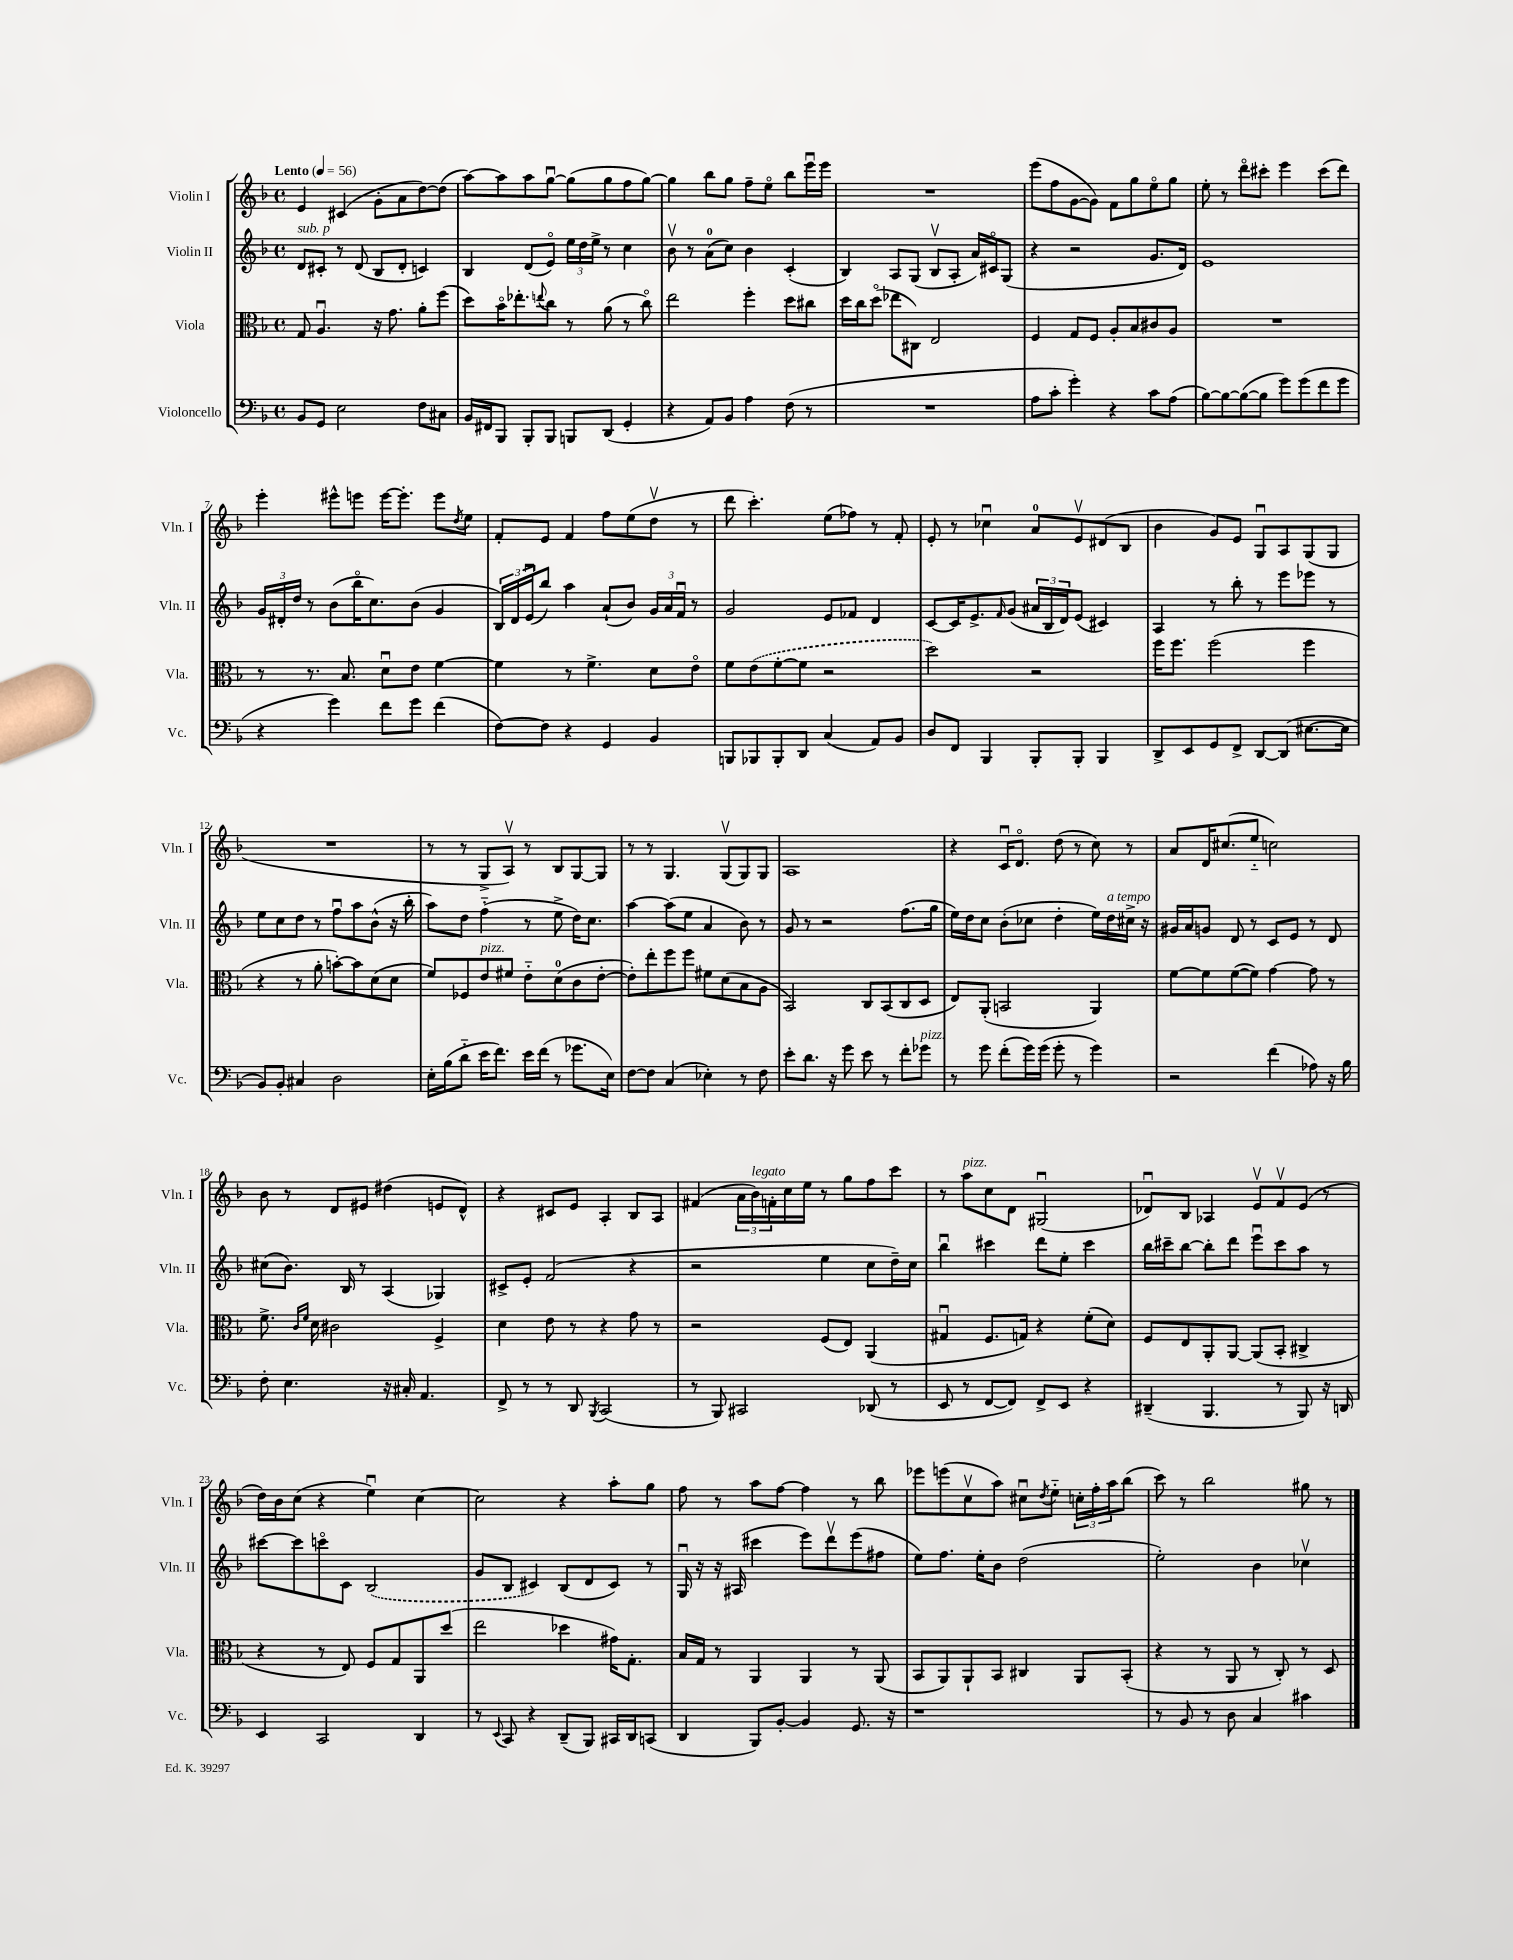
<<
\new StaffGroup <<
\new Staff = "s0" \with { instrumentName = "Violin I" shortInstrumentName = "Vln. I" } {
    \clef treble \key f \major \defaultTimeSignature \time 4/4 \tempo "Lento" 4 = 56
    e'4 cis'4( g'8-. a'8 d''8~) d''8( |
    a''8~) a''8 a''8 g''8~\downbow g''8( g''8 f''8 g''8~) |
    g''4 bes''8 g''8 f''8-- e''8\flageolet bes''8 e'''16\downbow e'''16 |
    R1 |
    e'''8( f''8 g'8~ g'8) f'8 g''8 e''8\flageolet g''8 |
    e''8-. r8 d'''8\flageolet cis'''8-. e'''4 cis'''8( d'''8) |
    e'''4-. eis'''8-^ e'''8 e'''16~ e'''8.-. e'''8 \acciaccatura { d''8 } e''8 |
    f'8-. e'8 f'4 f''8 e''8( d''8\upbow r8 |
    d'''8 c'''4.-.) e''8( fes''8) r8 f'8-. |
    e'8-. r8 ces''4\downbow a'8-0 e'8\upbow dis'8( bes8 |
    bes'4 g'8) e'8 g8\downbow a8 g8( g8 |
    R1 |
    r8 r8 g8-> a8\upbow) r8 bes8 g8~ g8 |
    r8 r8 g4. g8\upbow( g8) g8 |
    a1 |
    r4 c'16\downbow d'8.\flageolet d''8( r8 c''8) r8 |
    a'8 d'16 cis''8.( e''8-_ c''2) |
    bes'8 r8 d'8 eis'8 dis''4( e'8 d'8-^) |
    r4 cis'8 e'8 a4-. bes8 a8 |
    fis'4( \tuplet 3/2 { a'16 bes'16^\markup { \italic "legato" }) f'16-. } c''16 e''16 r8 g''8 f''8 c'''8 |
    r8 a''8^\markup { \italic "pizz." } c''8 d'8 gis2\downbow( |
    des'8\downbow) bes8 aes4 e'8\upbow f'8\upbow e'8( r8 |
    d''16) bes'16 c''8( r4 e''4\downbow) c''4~ |
    c''2 r4 a''8-. g''8 |
    f''8 r8 a''8 f''8~ f''4 r8 bes''8 |
    ees'''8 e'''8( c''8\upbow a''8) cis''8\downbow \acciaccatura { d''8 } e''8-_ \tuplet 3/2 { c''16-. f''16-. a''16 } bes''8( |
    c'''8) r8 bes''2 gis''8 r8 \bar "|." |
}
\new Staff = "s1" \with { instrumentName = "Violin II" shortInstrumentName = "Vln. II" } {
    \clef treble \key f \major \defaultTimeSignature \time 4/4
    d'8^\markup { \italic "sub. p" } cis'8-. r8 d'8( bes8 d'8-. c'4) |
    bes4 d'8( e'8\flageolet) \tuplet 3/2 { e''16 d''16 e''16-> } r8 c''4 |
    bes'8\upbow r8 a'8-0( c''8) bes'4 c'4-.( |
    bes4) a8 g8( bes8\upbow a8-. a'16) cis'16\flageolet g8( |
    r4 r2 g'8. d'16) |
    e'1 |
    \tuplet 3/2 { g'16 dis'16-. d''16 } r8 bes'8( bes''16\flageolet c''8.) bes'8( g'4 |
    \tuplet 3/2 { bes16) d'16 e'16\downbow( } bes''8) a''4 a'8-!( bes'8) \tuplet 3/2 { g'16 a'16 f'16\downbow } r8 |
    g'2 e'8 fes'8 d'4 |
    c'8~ c'16 e'8.-> \grace { f'16 } g'8( \tuplet 3/2 { ais'16 bes16 d'16) } e'8( cis'4) |
    a4 r8 bes''8-. r8 e'''8 ees'''8 r8 |
    e''8 c''8 d''8 r8 f''8\downbow a''8 bes'8-^( r16 bes''16-. |
    a''8) d''8 f''4-_( r8 e''8-> d''16) c''8. |
    a''4~ a''8( e''8 a'4 bes'8) r8 |
    g'8 r8 r2 f''8.( g''16 |
    e''16) d''16 c''8 bes'8-.( ces''8 d''4-. e''16) d''16^\markup { \italic "a tempo" } cis''16-> r16 |
    gis'16 a'16 g'8 d'8 r8 c'8 e'8 r8 d'8 |
    cis''8( bes'8.) bes16 r8 a4( ges4) |
    cis'8-> e'8-. f'2( r4 |
    r2 e''4 c''8 d''16--) c''16 |
    bes''4\downbow cis'''4 d'''8 e''8-. cis'''4 |
    bes''16 cis'''16-- bes''8~ bes''8-. d'''8 e'''8\downbow cis'''8 a''8 r8 |
    cis'''8~ cis'''8 c'''8\flageolet c'8 \once \slurDashed bes2( |
    g'8 bes8 cis'4) bes8( d'8 cis'8) r8 |
    g16\downbow r16 r16 ais16( cis'''4 e'''8) d'''8\upbow e'''8( fis''8 |
    e''8) f''8. e''16-. bes'8 d''2( |
    e''2-.) bes'4 ces''4\upbow \bar "|." |
}
\new Staff = "s2" \with { instrumentName = "Viola" shortInstrumentName = "Vla." } {
    \clef alto \key f \major \defaultTimeSignature \time 4/4
    g8 a4.\downbow r16 g'8. a'8-. f''8( |
    d''8) bes'16\flageolet ees''8.-. \appoggiatura { e''8 } c''8 r8 a'8( r8 c''8\flageolet) |
    e''2 f''4-. d''8 cis''8 |
    d''16 c''16 d''8\flageolet( ees''8 cis8) e2 |
    f4 g8 f8 a8-. bes8 cis'8 a8 |
    R1 |
    r8 r8. bes8. d'8\downbow e'8 f'4~ |
    f'4 r8 f'4.-> d'8 e'8\flageolet |
    f'8 \once \slurDashed e'8( f'8~-. f'8 r2 |
    d''2) r2 |
    f''16 f''8. f''2( f''4 |
    r4 r8 a'8-. b'8~-.) b'8 d'8( d'8 |
    f'8) fes8 e'8^\markup { \italic "pizz." } fis'8 e'8-_ d'8-0( c'8 e'8~-. |
    e'8-.) e''8-. f''8 f''8 fis'8 d'8( bes8 a8 |
    bes,2) c8 bes,8( c8 d8 |
    e8) a,8-.( b,2 a,4) |
    f'8~ f'8 f'8~( f'8) g'4~ g'8 r8 |
    f'8.-> \grace { c'16 f'16 } d'16 cis'2 f4-> |
    d'4 e'8 r8 r4 g'8 r8 |
    r2 f8( e8) a,4( |
    gis4\downbow f8. g16) r4 f'8-.( d'8) |
    f8 e8 a,8-. a,8~ a,8( bes,8-. cis4-> |
    r4 r8 e8) f8 g8 a,8 d''8( |
    e''2 des''4 gis'16) g8.-. |
    bes16 g16 r8 a,4 a,4 r8 a,8( |
    bes,8 a,8) a,8-! bes,8 cis4 a,8 bes,8-.( |
    r4 r8 a,8 r8 c8-.) r8 d8 \bar "|." |
}
\new Staff = "s3" \with { instrumentName = "Violoncello" shortInstrumentName = "Vc." } {
    \clef bass \key f \major \defaultTimeSignature \time 4/4
    bes,8 g,8 e2 f8 cis8 |
    bes,16 fis,16 bes,,8 bes,,8-. bes,,8 b,,8 d,8( g,4-. |
    r4 a,8) bes,8 a4 f8( r8 |
    R1 |
    a8 c'8-. g'4-.) r4 c'8 a8( |
    bes8~) bes8~ bes8~( bes8 g'8) g'8( f'8 g'8 |
    r4 g'4) f'8 g'8 f'4( |
    f8~) f8 r4 g,4 bes,4 |
    b,,8 bes,,8 bes,,8-. d,8 c4( a,8) bes,8 |
    d8 f,8 bes,,4 bes,,8-. bes,,8-. bes,,4 |
    d,8-> e,8 g,8 f,8-> d,8~ d,8( eis8.~ eis16 |
    bes,8) bes,8-. cis4 d2 |
    e16-. bes16( d'8-_ e'16 f'8.) e'16 f'16( r8 ges'8. e16) |
    f8~ f8 c4( ees4-.) r8 f8 |
    e'8-. d'8. r16 g'8 e'8 r8 f'8-. ges'8^\markup { \italic "pizz." } |
    r8 g'8 f'8-.( g'16) g'16( g'8-. r8 g'4) |
    r2 f'4( aes8) r16 bes16 |
    f8-. e4. r16 cis16-. a,4. |
    f,8-> r8 r8 d,8 \acciaccatura { bes,,8 } c,2( |
    r8 bes,,8) cis,2 des,8( r8 |
    e,8 r8 f,8~ f,8) f,8-> e,8 r4 |
    dis,4--( bes,,4. r8 bes,,8) r16 d,16 |
    e,4 c,2 d,4 |
    r8 \appoggiatura { e,8 } c,8 r4 d,8--( bes,,8) cis,16 d,16 c,8( |
    d,4 bes,,8) bes,8~-. bes,4 g,8. r16 |
    r1 |
    r8 bes,8 r8 d8 c4 cis'4 \bar "|." |
}
>>
>>
